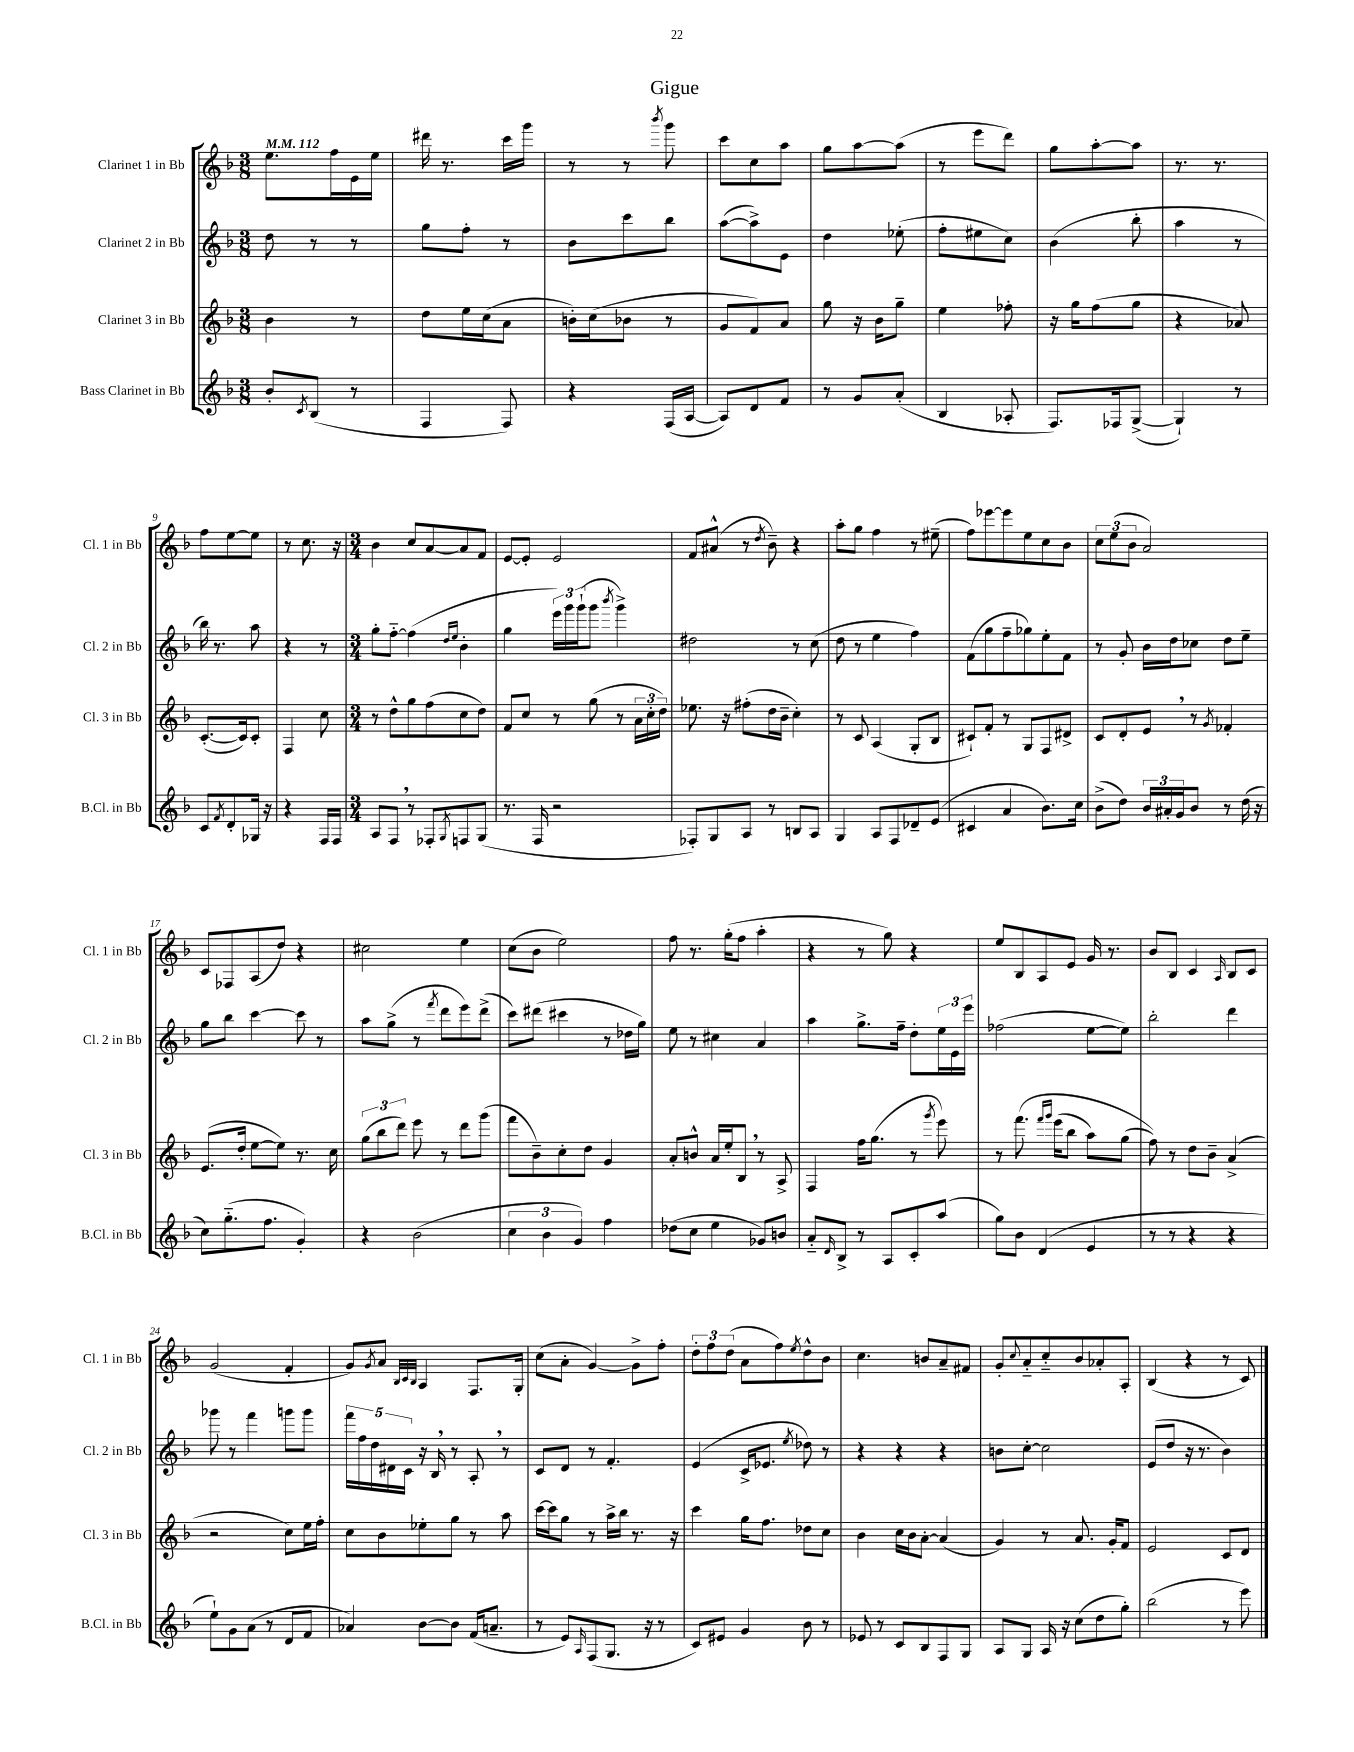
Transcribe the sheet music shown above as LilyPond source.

\header { title = "Gigue" }
<<
\new StaffGroup <<
\new Staff = "s0" \with { instrumentName = "Clarinet 1 in Bb" shortInstrumentName = "Cl. 1 in Bb" } {
    \clef treble \key f \major \numericTimeSignature \time 3/8 \tempo 4 = 112
    e''8. f''16 e'16 e''16 |
    dis'''16 r8. c'''16 g'''16 |
    r8 r8 \acciaccatura { bes'''8 } g'''8 |
    c'''8 c''8 a''8 |
    g''8 a''8~ a''8( |
    r8 e'''8 d'''8) |
    g''8 a''8~-. a''8 |
    r8. r8. |
    f''8 e''8~ e''8 |
    r8 c''8. r16 |
    \numericTimeSignature \time 3/4 bes'4 c''8 a'8~ a'8 f'8 |
    e'8~ e'8-. e'2 |
    f'8 ais'8-^( r8 \acciaccatura { d''8 } bes'8--) r4 |
    a''8-. g''8 f''4 r8 eis''8--( |
    f''8) ees'''8~ ees'''8 e''8 c''8 bes'8 |
    \tuplet 3/2 { c''8 e''8( bes'8 } a'2) |
    c'8 fes8 a8( d''8) r4 |
    cis''2 e''4 |
    c''8( bes'8 e''2) |
    f''8 r8. g''16-.( f''8 a''4-. |
    r4 r8 g''8) r4 |
    e''8 bes8 a8 e'8 g'16 r8. |
    bes'8 bes8 c'4 \grace { a16 } bes8 c'8 |
    g'2( f'4-. |
    g'8) \acciaccatura { g'8 } a'8 \grace { bes32 c'32 bes32 } a4 f8. g16-. |
    c''8( a'8-. g'4~) g'8-> f''8-. |
    \tuplet 3/2 { d''8-. f''8 d''8( } a'8 f''8) \acciaccatura { e''8 } d''8-^ bes'8 |
    c''4. b'8 a'8-- fis'8 |
    g'8-. \appoggiatura { c''8 } a'8-_ c''8-_ bes'8 aes'8-. a8-. |
    bes4( r4 r8 c'8) \bar "|." |
}
\new Staff = "s1" \with { instrumentName = "Clarinet 2 in Bb" shortInstrumentName = "Cl. 2 in Bb" } {
    \clef treble \key f \major \numericTimeSignature \time 3/8
    d''8 r8 r8 |
    g''8 f''8-. r8 |
    bes'8 c'''8 bes''8 |
    a''8~( a''8->) e'8 |
    d''4 ees''8-.( |
    f''8-. eis''8 c''8) |
    bes'4( bes''8-. |
    a''4 r8 |
    bes''16) r8. a''8 |
    r4 r8 |
    \numericTimeSignature \time 3/4 g''8-. f''8~-_ f''4( \grace { d''16 e''16 } bes'4-. |
    g''4 \tuplet 3/2 { e'''16) g'''16 g'''16-!( } g'''8 \acciaccatura { bes'''8 } g'''4->) |
    dis''2 r8 c''8( |
    d''8 r8 e''4 f''4) |
    f'8( g''8 f''8-- ges''8) e''8-. f'8 |
    r8 g'8-. bes'16 d''16 ces''8 d''8 e''8-- |
    g''8 bes''8 c'''4~ c'''8 r8 |
    a''8 g''8->( r8 \acciaccatura { f'''8 } d'''8 e'''8) d'''8->( |
    c'''8) dis'''8( cis'''4 r8 des''16 g''16) |
    e''8 r8 cis''4 a'4 |
    a''4 g''8.-> f''16-- d''8-. \tuplet 3/2 { e''16 e'16 e'''16 } |
    fes''2( e''8~ e''8) |
    bes''2-. d'''4 |
    ges'''8 r8 f'''4 g'''8 g'''8 |
    \tuplet 5/4 { f'''16 f''16 d''16 dis'16 c'16 } r16 bes16 \breathe r8 a8-. \breathe r8 |
    c'8 d'8 r8 f'4.-. |
    e'4( c'16-> ees'8. \acciaccatura { e''8 } des''8) r8 |
    r4 r4 r4 |
    b'8 c''8~-. c''2 |
    e'8( d''8 r16 r8. bes'4) \bar "|." |
}
\new Staff = "s2" \with { instrumentName = "Clarinet 3 in Bb" shortInstrumentName = "Cl. 3 in Bb" } {
    \clef treble \key f \major \numericTimeSignature \time 3/8
    bes'4 r8 |
    d''8 e''16 c''16( a'8 |
    b'16-.) c''16( bes'8 r8 |
    g'8 f'8) a'8 |
    g''8 r16 bes'16 g''8-- |
    e''4 fes''8-. |
    r16 g''16 f''8( g''8 |
    r4 aes'8) |
    c'8.~-.( c'16) c'8-. |
    f4 c''8 |
    \numericTimeSignature \time 3/4 r8 d''8-^ g''8 f''8( c''8 d''8) |
    f'8 c''8 r8 g''8( r8 \tuplet 3/2 { a'16 c''16-. d''16) } |
    ees''8. r16 fis''8-.( d''16 bes'16-- c''4-.) |
    r8 c'8 a4( g8-. bes8 |
    cis'8-!) f'8-. r8 g8 f8 dis'8-> |
    c'8 d'8-. e'8 \breathe r8 \acciaccatura { g'8 } fes'4-. |
    e'8.( d''16-. e''8~ e''8) r8. c''16 |
    \tuplet 3/2 { g''8( bes''8 d'''8) } e'''8 r8 d'''8 g'''8( |
    f'''8 bes'8--) c''8-. d''8 g'4 |
    a'8-. b'8-^ a'16 e''16-. bes8 \breathe r8 a8-> |
    f4 f''16 g''8.( r8 \acciaccatura { g'''8 } e'''8) |
    r8 f'''8.\( \grace { f'''16 g'''16 } e'''16( bes''8 a''8) g''8( |
    f''8)\) r8 d''8 bes'8-- a'4->( |
    r2 c''8) e''16 f''16-. |
    c''8 bes'8 ees''8-. g''8 r8 a''8 |
    c'''16~ c'''16 g''8 r8 a''16-> bes''16 r8. r16 |
    c'''4 g''16 f''8. des''8 c''8 |
    bes'4 c''16 bes'16 a'8~-. a'4( |
    g'4) r8 a'8. g'16-. f'8 |
    e'2 c'8 d'8 \bar "|." |
}
\new Staff = "s3" \with { instrumentName = "Bass Clarinet in Bb" shortInstrumentName = "B.Cl. in Bb" } {
    \clef treble \key f \major \numericTimeSignature \time 3/8
    bes'8-. \acciaccatura { c'8 } bes8( r8 |
    f4 f8) |
    r4 f16( a16~ |
    a8) d'8 f'8 |
    r8 g'8 a'8-.( |
    bes4 aes8-. |
    f8.) fes16 g8~->( |
    g4-!) r8 |
    c'8 \acciaccatura { f'8 } d'8-. ges16 r16 |
    r4 f16 f16 |
    \numericTimeSignature \time 3/4 a8 f8 \breathe r8 fes8-. \acciaccatura { g8 } f8 g8( |
    r8. f16 r2 |
    fes8-.) g8 a8 r8 b8 a8 |
    g4 a8 f8 des'8-- e'8( |
    cis'4 a'4 bes'8.) c''16 |
    bes'8->( d''8) \tuplet 3/2 { bes'16 ais'16-. g'16 } bes'8 r8 d''16( r16 |
    c''8) g''8.-_( f''8. g'4-.) |
    r4 bes'2( |
    \tuplet 3/2 { c''4 bes'4 g'4) } f''4 |
    des''8( c''8 e''4 ges'8) b'8 |
    a'8-_ \grace { d'16 } bes8-> r8 a8 c'8-. a''8( |
    g''8) bes'8 d'4( e'4 |
    r8 r8 r4 r4 |
    e''8-!) g'8 a'8( r8 d'8 f'8 |
    aes'4) bes'8~ bes'8 f'16( a'8.-- |
    r8 e'8) \grace { a16 } f8( g8. r16 r8 |
    c'8) eis'8 g'4 bes'8 r8 |
    ees'8 r8 c'8 bes8 f8 g8 |
    a8 g8 a16 r16 c''8( d''8 g''8-.) |
    bes''2( r8 e'''8) \bar "|." |
}
>>
>>
